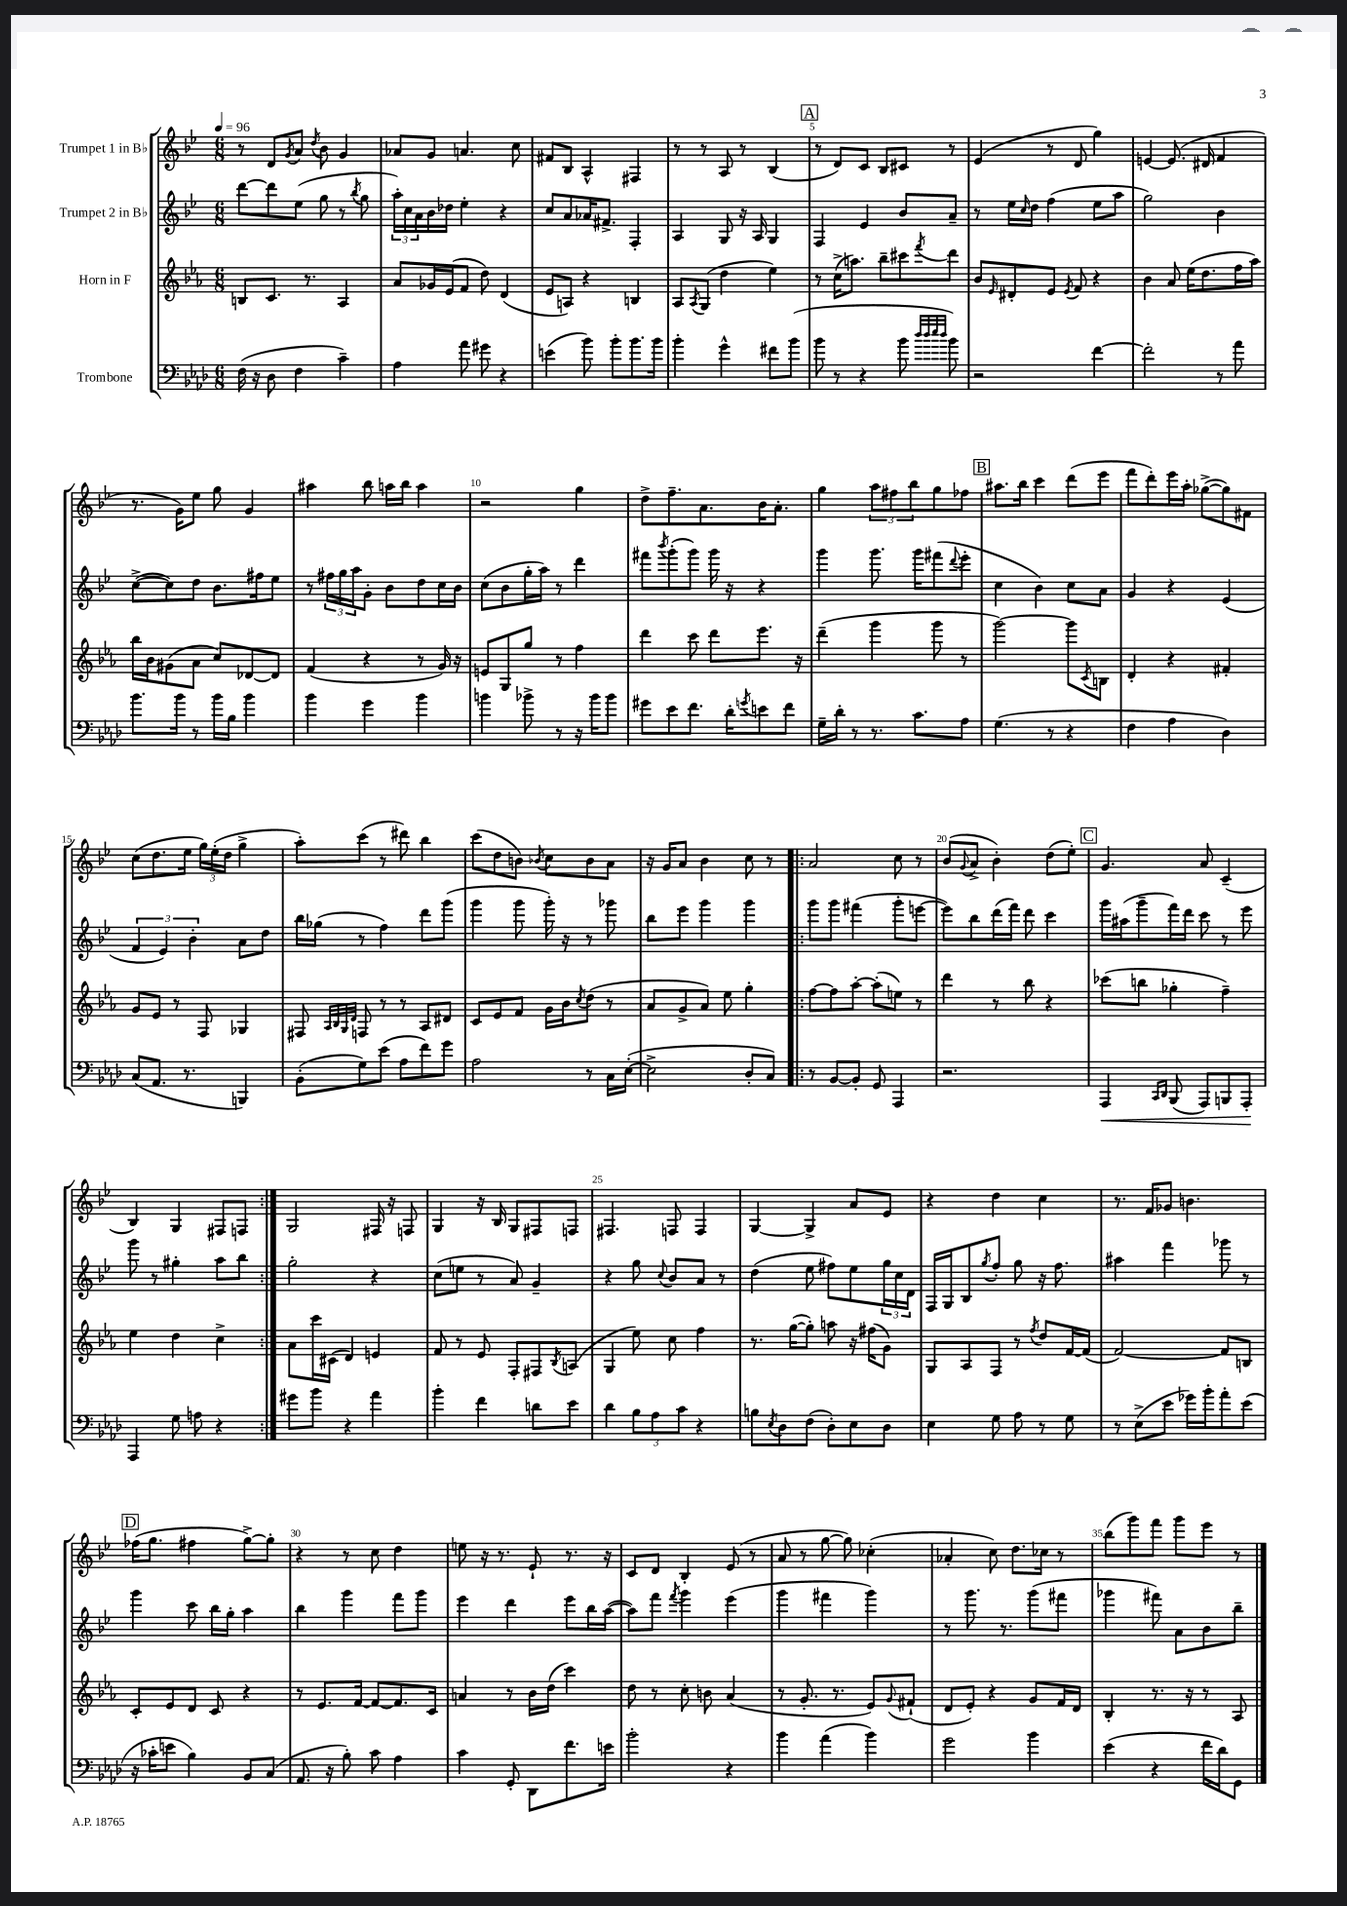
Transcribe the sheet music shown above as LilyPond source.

<<
\new StaffGroup <<
\new Staff = "s0" \with { instrumentName = "Trumpet 1 in Bb" } {
    \clef treble \key bes \major \numericTimeSignature \time 6/8 \tempo 4 = 96
    r8 d'8 \acciaccatura { g'8 } a'8 \acciaccatura { d''8 } bes'8 g'4 |
    aes'8 g'8 a'4. c''8 |
    fis'8 bes8 a4-^ fis4 |
    r8 r8 a8 r8 bes4( |
    \mark \markup { \box "A" } r8 d'8) c'8 bes8 cis'8 r8 |
    ees'4( r8 d'8 g''4) |
    e'4~ e'8.( dis'16 f'4 |
    r8. g'16) ees''8 g''8 g'4 |
    ais''4 bes''8 a''16 bes''16 a''4 |
    r2 g''4 |
    d''8-> f''8.-- a'8. bes'16 a'8.-. |
    g''4 \tuplet 3/2 { a''8 fis''8 bes''8 } g''8 fes''8 |
    \mark \markup { \box "B" } ais''8. bes''16 c'''4 d'''8( ees'''8 |
    f'''8 d'''8-.) ees'''16 a''16-. ges''8~->( ges''8) fis'8 |
    c''8( d''8. ees''16 \tuplet 3/2 { g''16) ees''16-.( d''16 } g''4-> |
    a''8-.) c'''8( r8 dis'''8) bes''4 |
    c'''8( d''8 b'8) \acciaccatura { bes'8 } c''8 bes'8 a'8 |
    r16 g'16 a'8 bes'4 c''8 r8 |
    \repeat volta 2 { a'2 c''8 r8 |
    bes'8( \appoggiatura { g'8 } a'8-> bes'4-.) d''8( ees''8-.) |
    \mark \markup { \box "C" } g'4. a'8 c'4--( |
    bes4) g4 fis8 f8 | }
    g2 fis16 r16 f8 |
    g4 r16 bes16 g8 fis8 f8 |
    fis4. f8 f4 |
    g4~ g4-> a'8 ees'8 |
    r4 d''4 c''4 |
    r8. f'16 ges'8 b'4. |
    \mark \markup { \box "D" } fes''16( g''8. fis''4 g''8~->) g''8-. |
    r4 r8 c''8 d''4 |
    e''8 r16 r8. ees'8-! r8. r16 |
    c'8 d'8 bes4-. ees'8( r8 |
    a'8 r8 g''8~ g''8) ces''4-.( |
    aes'4-. c''8) d''8. ces''16 r8 |
    bes''8( g'''8) f'''8 g'''8 ees'''8 r8 \bar "|." |
}
\new Staff = "s1" \with { instrumentName = "Trumpet 2 in Bb" } {
    \clef treble \key bes \major \numericTimeSignature \time 6/8
    d'''8~ d'''8 ees''8( g''8 r8 \acciaccatura { bes''8 } g''8 |
    \tuplet 3/2 { a''16-.) c''16 a'16 } bes'16 des''16 ees''4-. r4 |
    c''8 a'8 aes'16 fis'8.-> f4-. |
    a4 g8 r16 a16 g4 |
    \mark \markup { \box "A" } f4 ees'4 bes'8 a'8-- |
    r8 ees''16 \grace { c''16 } d''16 f''4( ees''8 a''8 |
    g''2) bes'4 |
    c''8~->( c''8) d''8 bes'8. fis''16 ees''8 |
    r8 \tuplet 3/2 { fis''16 g''16 a''16 } g'8-. bes'8 d''8 c''16 bes'16 |
    c''8( bes'8 g''16-. a''16) r8 d'''4 |
    fis'''8 \acciaccatura { bes'''8 } g'''8-.( g'''8) g'''16 r16 r4 |
    g'''4 g'''8. g'''16 fis'''8( \appoggiatura { d'''8 } ees'''8-. |
    \mark \markup { \box "B" } c''4 bes'4) c''8 a'8 |
    g'4 r4 ees'4( |
    \tuplet 3/2 { f'4 ees'4) bes'4-. } a'8 d''8 |
    bes''16 ges''16( r8 f''4) d'''8 g'''8( |
    g'''4 g'''8 g'''16-.) r16 r8 ges'''8 |
    bes''8 ees'''8 g'''4 g'''4 |
    \repeat volta 2 { g'''8 g'''8 fis'''4( g'''8-. e'''8~ |
    e'''8) bes''8 d'''16( f'''16) d'''8 c'''4 |
    \mark \markup { \box "C" } g'''16 ais''16( g'''8-- f'''16) d'''16 c'''8 r8 ees'''8 |
    g'''8 r8 gis''4-. a''8 bes''8 | }
    g''2-. r4 |
    c''8( e''8 r8 a'8) g'4-- |
    r4 g''8 \appoggiatura { c''8 } bes'8 a'8 r8 |
    d''4( ees''8 fis''8) ees''8 \tuplet 3/2 { g''16 c''16 d'16 } |
    f16 g16 bes8 \acciaccatura { g''8 } f''8-. g''8 r16 f''8. |
    ais''4 f'''4 ges'''8 r8 |
    \mark \markup { \box "D" } g'''4 c'''8 bes''16 g''16-. a''4 |
    bes''4 g'''4 f'''8 g'''8 |
    ees'''4 d'''4 ees'''8 bes''16 a''16~( |
    a''8) f'''8 \acciaccatura { f'''8 } g'''4 ees'''4( |
    g'''4 fis'''4 g'''4) |
    r8 g'''8. r8. g'''8( fis'''8 |
    ges'''4 fis'''8) a'8 bes'8 bes''8-- \bar "|." |
}
\new Staff = "s2" \with { instrumentName = "Horn in F" } {
    \clef treble \key ees \major \numericTimeSignature \time 6/8
    b8 c'8. r8. aes4 |
    aes'8 ges'16 ees'16( f'8 d''8) d'4( |
    ees'8 a8) r4 b4 |
    aes8 \acciaccatura { aes8 } g8( d''4 ees''4) |
    \mark \markup { \box "A" } r8 c''16->( a''8.) bes''8-- cis'''8 \acciaccatura { f'''8 } d'''8 |
    bes'8 \grace { ees'16 } dis'8-. ees'8 \acciaccatura { ees'8 } f'8 r4 |
    bes'4 aes'8 ees''16( d''8. f''16 aes''16) |
    bes''16 bes'16 gis'8( aes'8 c''8) des'8~ des'8 |
    f'4( r4 r8 g'16) r16 |
    e'8 g8 g''8 r8 f''4 |
    d'''4 c'''8 d'''8 ees'''8. r16 |
    d'''4--( g'''4 g'''8 r8 |
    \mark \markup { \box "B" } g'''2~) g'''8 \acciaccatura { c'8 } b8 |
    d'4-. r4 fis'4-. |
    g'8 ees'8 r8 f8 ges4 |
    fis8 \grace { aes32 bes32 g32 d'32 } f8 r8 r8 aes8 dis'8 |
    c'8 ees'8 f'8 g'16 bes'16 \acciaccatura { c''8 } d''8( r8 |
    aes'8 g'8-> aes'8) ees''8 g''4-. |
    \repeat volta 2 { f''8~ f''8 aes''8~-. aes''8-.( e''8) r8 |
    d'''4 r8 bes''8 r4 |
    \mark \markup { \box "C" } ces'''8( b''8 ges''4-. f''4--) |
    ees''4 d''4 c''4-> | }
    aes'8 c'''16 cis'16( d'4) e'4 |
    f'8 r8 ees'8 f8-. fis8 \acciaccatura { bes8 } a8( |
    g4 ees''8) c''8 f''4 |
    r8. g''16~( g''8-.) a''8 r16 fis''16( g'8) |
    g8 aes8 f8 r8 \acciaccatura { f''8 } d''8 f'16~ f'16( |
    f'2~) f'8 b8 |
    \mark \markup { \box "D" } c'8-. ees'8 d'8 c'8 r4 |
    r8 ees'8. f'16~ f'8~ f'8. c'16 |
    a'4 r8 bes'16 d''16( c'''4) |
    d''8 r8 c''8-. b'8 aes'4( |
    r8 g'8.-. r8. ees'8) \appoggiatura { g'8 } fis'8-!( |
    d'8 ees'8-.) r4 g'8 f'16 d'16 |
    bes4-. r8. r16 r8 aes8 \bar "|." |
}
\new Staff = "s3" \with { instrumentName = "Trombone" } {
    \clef bass \key aes \major \numericTimeSignature \time 6/8
    f16( r16 des8 f4 c'4--) |
    aes4 aes'8 gis'8 r4 |
    e'4( bes'8) bes'8-. bes'8. bes'16 |
    bes'4-. g'4-^ fis'8 bes'8( |
    \mark \markup { \box "A" } bes'8 r8 r4 bes'8 \grace { des''32 des''32 ees''32 des''32 } bes'8) |
    r2 f'4~ |
    f'2-. r8 aes'8 |
    bes'8. bes'16 r8 bes'16 bes16 bes'4 |
    bes'4 g'4 bes'4 |
    b'4 bes'8-> r8 r16 bes'16 bes'8 |
    gis'8 ees'8 f'8. des'16-. \acciaccatura { g'8 } e'8 f'8 |
    g16-- des'16-. r8 r8. c'8. aes8 |
    \mark \markup { \box "B" } g4.( r8 r4 |
    f4 aes4 des4) |
    c8( aes,8. r8. b,,4) |
    bes,8-.( g8) ees'8( aes8 f'8) g'8 |
    aes2 r8 c16 ees16~-.( |
    ees2-> des8-. c8) |
    \repeat volta 2 { r8 bes,8~ bes,8-. g,8 aes,,4 |
    r2. |
    \mark \markup { \box "C" } aes,,4\< \grace { c,16 des,16 } bes,,8( aes,,8) b,,8 aes,,8-.\! |
    aes,,4 g8 a8 r4 | }
    gis'8 bes'8 r4 aes'4 |
    bes'4-. f'4 d'8 ees'8 |
    des'4 \tuplet 3/2 { bes8 aes8 c'8 } r4 |
    b8 \acciaccatura { ees8 } des8 f8( des8-.) ees8 des8 |
    ees4 g8 aes8 r8 g8 |
    r8 ees8->( ees'8 ges'16) bes'16-. aes'8-. ees'8( |
    \mark \markup { \box "D" } r16 ces'16-. e'8 bes4) bes,8 c8( |
    aes,8. r16 bes8-.) c'8 aes4 |
    c'4 g,8-. des,8 f'8. e'16 |
    bes'2-. r4 |
    bes'4 aes'4( bes'4) |
    g'2 bes'4 |
    ees'4( r4 f'16 des'16) g,8 \bar "|." |
}
>>
>>
\layout { \context { \Score \override BarNumber.break-visibility = ##(#f #t #t) barNumberVisibility = #(every-nth-bar-number-visible 5) } }
